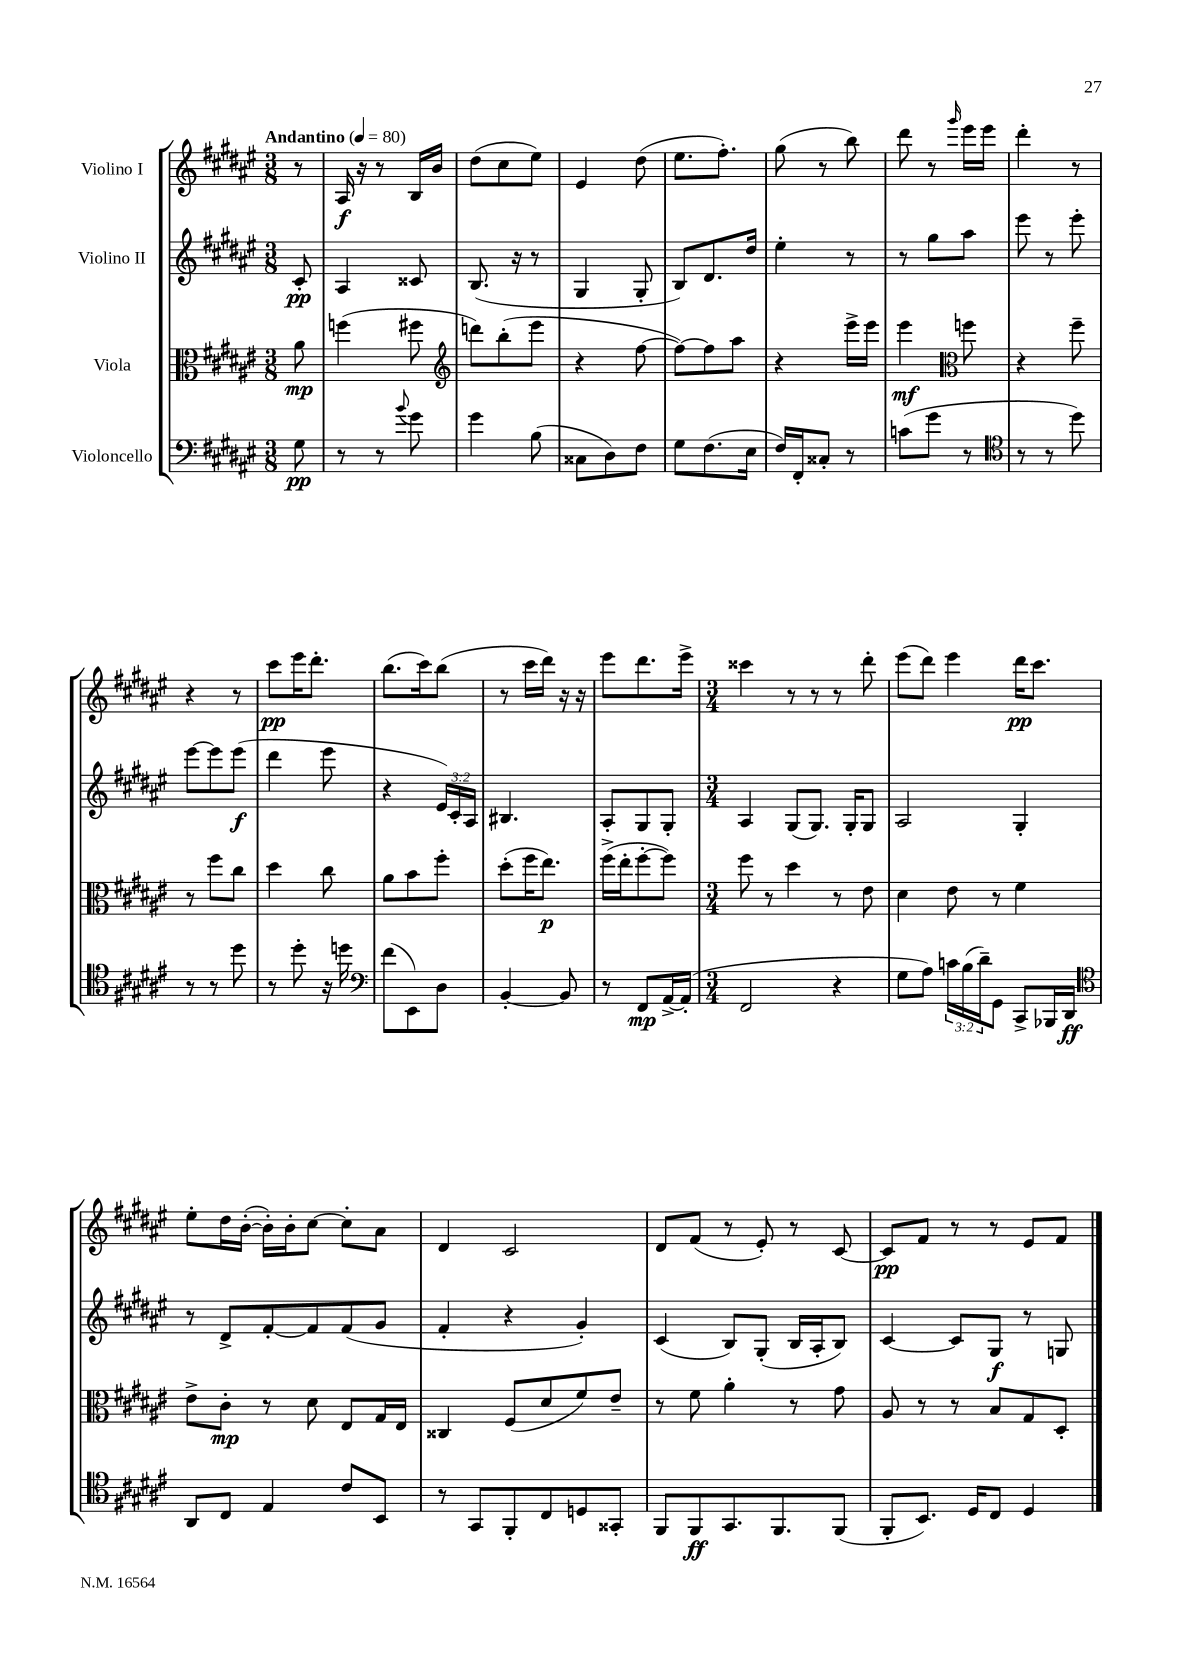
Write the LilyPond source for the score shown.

<<
\new StaffGroup <<
\new Staff = "s0" \with { instrumentName = "Violino I" } {
    \clef treble \key fis \major \numericTimeSignature \time 3/8 \partial 8 \tempo "Andantino" 4 = 80
    r8 |
    ais16\f r16 r8 b16 b'16 |
    dis''8( cis''8 eis''8) |
    eis'4 dis''8( |
    eis''8. fis''8.-.) |
    gis''8( r8 b''8) |
    dis'''8 r8 \grace { gis'''16 } eis'''16 eis'''16 |
    dis'''4-. r8 |
    r4 r8 |
    cis'''8\pp eis'''16 dis'''8.-. |
    b''8.( cis'''16) b''8( |
    r8 cis'''16 dis'''16) r16 r16 |
    eis'''8 dis'''8. eis'''16-> |
    \numericTimeSignature \time 3/4 cisis'''4 r8 r8 r8 dis'''8-. |
    eis'''8( dis'''8) eis'''4 dis'''16\pp cis'''8. |
    eis''8-. dis''16 b'16~-.( b'16-.) b'16-. cis''8~ cis''8-. ais'8 |
    dis'4 cis'2 |
    dis'8 fis'8( r8 eis'8-.) r8 cis'8~ |
    cis'8\pp fis'8 r8 r8 eis'8 fis'8 \bar "|." |
}
\new Staff = "s1" \with { instrumentName = "Violino II" } {
    \clef treble \key fis \major \numericTimeSignature \time 3/8 \override Staff.TupletNumber.text = #tuplet-number::calc-fraction-text \partial 8
    cis'8-.\pp |
    ais4 cisis'8 |
    b8.( r16 r8 |
    gis4 gis8-. |
    b8) dis'8. dis''16 |
    eis''4-. r8 |
    r8 gis''8 ais''8 |
    eis'''8 r8 eis'''8-. |
    eis'''8~ eis'''8 eis'''8\f( |
    dis'''4 eis'''8 |
    r4 \tuplet 3/2 { eis'16) cis'16-. ais16 } |
    bis4. |
    ais8-. gis8 gis8-. |
    \numericTimeSignature \time 3/4 ais4 gis8( gis8.) gis16-. gis8 |
    ais2 gis4-. |
    r8 dis'8-> fis'8~-. fis'8 fis'8( gis'8 |
    fis'4-. r4 gis'4-.) |
    cis'4( b8) gis8-.( b16 ais16-. b8) |
    cis'4~ cis'8 gis8\f r8 g8 \bar "|." |
}
\new Staff = "s2" \with { instrumentName = "Viola" } {
    \clef alto \key fis \major \numericTimeSignature \time 3/8 \partial 8
    ais'8\mp |
    f''4( fis''8 |
    \clef treble d'''8) b''8-.( eis'''8 |
    r4 fis''8~ |
    fis''8~) fis''8 ais''8 |
    r4 eis'''16-> eis'''16 |
    eis'''4\mf \clef alto f''8 |
    r4 fis''8-- |
    r8 fis''8 cis''8 |
    dis''4 cis''8 |
    ais'8 b'8 fis''8-. |
    dis''8-.( fis''16 eis''8.\p) |
    fis''16->( eis''16-. fis''8~-. fis''8) |
    \numericTimeSignature \time 3/4 fis''8 r8 dis''4 r8 eis'8 |
    dis'4 eis'8 r8 fis'4 |
    eis'8-> cis'8-.\mp r8 dis'8 eis8 gis16 eis16 |
    cisis4 fis8( dis'8 fis'8) eis'8-- |
    r8 fis'8 ais'4-. r8 gis'8 |
    ais8 r8 r8 b8 gis8 dis8-. \bar "|." |
}
\new Staff = "s3" \with { instrumentName = "Violoncello" } {
    \clef bass \key fis \major \numericTimeSignature \time 3/8 \override Staff.TupletNumber.text = #tuplet-number::calc-fraction-text \partial 8
    gis8\pp |
    r8 r8 \appoggiatura { b'8 } gis'8 |
    gis'4 b8( |
    cisis8 dis8) fis8 |
    gis8 fis8.( eis16 |
    fis16) fis,16-. cisis8-. r8 |
    c'8( gis'8 r8 |
    \clef tenor r8 r8 dis''8) |
    r8 r8 dis''8 |
    r8 dis''8-. r16 d''16 |
    \clef bass fis'8( eis,8) dis8 |
    b,4~-. b,8 |
    r8 fis,8\mp ais,16~-> ais,16-.( |
    \numericTimeSignature \time 3/4 fis,2 r4 |
    gis8 ais8) \tuplet 3/2 { c'16 b16( dis'16--) } gis,8 cis,8-> bes,,16 dis,16\ff |
    \clef tenor ais,8 cis8 eis4 cis'8 b,8 |
    r8 gis,8 fis,8-. cis8 d8 gisis,8-. |
    fis,8 fis,8\ff gis,8. fis,8. fis,8( |
    fis,8-. b,8.) dis16 cis8 dis4 \bar "|." |
}
>>
>>
\layout { \context { \Score \remove "Bar_number_engraver" } }
